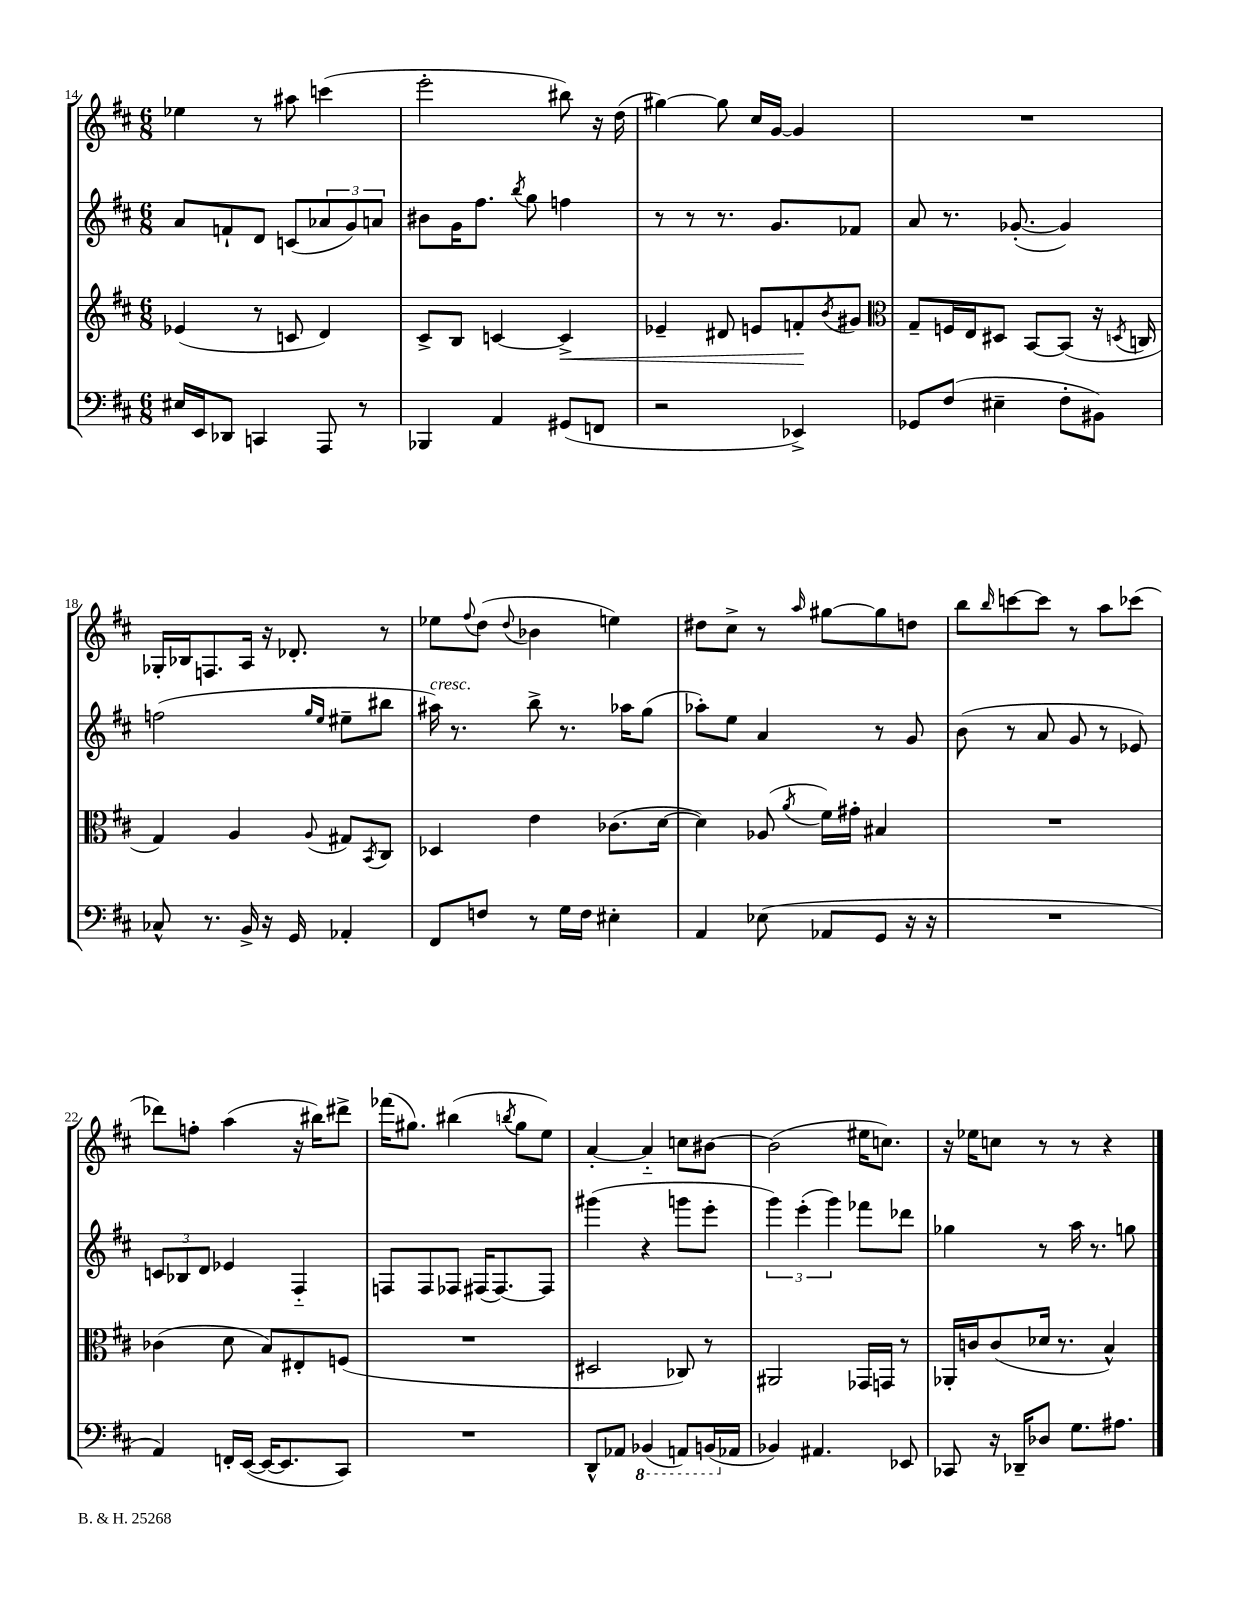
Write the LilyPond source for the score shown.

<<
\new StaffGroup <<
\new Staff = "s0" {
    \clef treble \key d \major \numericTimeSignature \time 6/8
    ees''4 r8 ais''8 c'''4( |
    e'''2-. bis''8) r16 d''16( |
    gis''4~) gis''8 cis''16 g'16~ g'4 |
    R2. |
    ges16-. bes16 f8. a16 r16 des'8.-. r8 |
    ees''8 \appoggiatura { fis''8 } d''8( \appoggiatura { d''8 } bes'4 e''4) |
    dis''8 cis''8-> r8 \grace { a''16 } gis''8~ gis''8 d''8 |
    b''8 \grace { b''16 } c'''8~ c'''8 r8 a''8 ces'''8( |
    des'''8) f''8-. a''4( r16 bis''16) dis'''8-> |
    fes'''16( gis''8.) bis''4( \acciaccatura { b''8 } gis''8 e''8) |
    a'4~-. a'4-_ c''8 bis'8~ |
    bis'2( eis''16 c''8.) |
    r16 ees''16 c''8 r8 r8 r4 \bar "|." |
}
\new Staff = "s1" {
    \clef treble \key d \major \numericTimeSignature \time 6/8
    a'8 f'8-! d'8 c'8( \tuplet 3/2 { aes'8 g'8) a'8 } |
    bis'8 g'16 fis''8. \acciaccatura { b''8 } g''8 f''4 |
    r8 r8 r8. g'8. fes'8 |
    a'8 r8. ges'8.~-.( ges'4) |
    f''2( \grace { g''16 e''16 } eis''8-- bis''8 |
    ais''16^\markup { \italic "cresc." }) r8. b''8-> r8. aes''16 g''8( |
    aes''8-.) e''8 a'4 r8 g'8 |
    b'8( r8 a'8 g'8 r8 ees'8) |
    \tuplet 3/2 { c'8 bes8 d'8 } ees'4 fis4-_ |
    f8 f8 fes8 fis16( fis8.~) fis8 |
    gis'''4( r4 g'''8 e'''8-. |
    \tuplet 3/2 { g'''4) e'''4-.( g'''4) } fes'''8 des'''8 |
    ges''4 r8 a''16 r8. g''8 \bar "|." |
}
\new Staff = "s2" {
    \clef treble \key d \major \numericTimeSignature \time 6/8
    ees'4( r8 c'8 d'4) |
    cis'8-> b8 c'4~ c'4->\< |
    ees'4-- dis'8 e'8 f'8-.\! \acciaccatura { b'8 } gis'8 |
    \clef alto g8-- f16 e16 dis8 b,8~ b,8( r16 \acciaccatura { d8 } c16 |
    g4) a4 \appoggiatura { a8 } gis8 \acciaccatura { b,8 } cis8 |
    des4 e'4 ces'8.( d'16~ |
    d'4) aes8( \acciaccatura { a'8 } fis'16) gis'16-. bis4 |
    R2. |
    ces'4( d'8 b8) eis8-. f8( |
    R2. |
    dis2 ces8) r8 |
    ais,2 ges,16 g,16 r8 |
    aes,16-. c'16 c'8( des'16 r8. b4-^) \bar "|." |
}
\new Staff = "s3" {
    \clef bass \key d \major \numericTimeSignature \time 6/8
    eis16 e,16 des,8 c,4 a,,8 r8 |
    bes,,4 a,4 gis,8( f,8 |
    r2 ees,4->) |
    ges,8 fis8( eis4-- fis8-. bis,8) |
    ces8-^ r8. b,16-> r16 g,16 aes,4-. |
    fis,8 f8 r8 g16 f16 eis4-. |
    a,4 ees8( aes,8 g,8 r16 r16 |
    R2. |
    a,4) f,16-. e,16~( e,16~ e,8. cis,8) |
    R2. |
    d,8-^ aes,8 \ottava #-1 bes,,4( a,,!8) b,,16( \ottava #0 aes,!16 |
    bes,4) ais,4. ees,8 |
    ces,8 r16 des,16-- des8 g8. ais8. \bar "|." |
}
>>
>>
\layout { \context { \Score currentBarNumber = #14 } }
